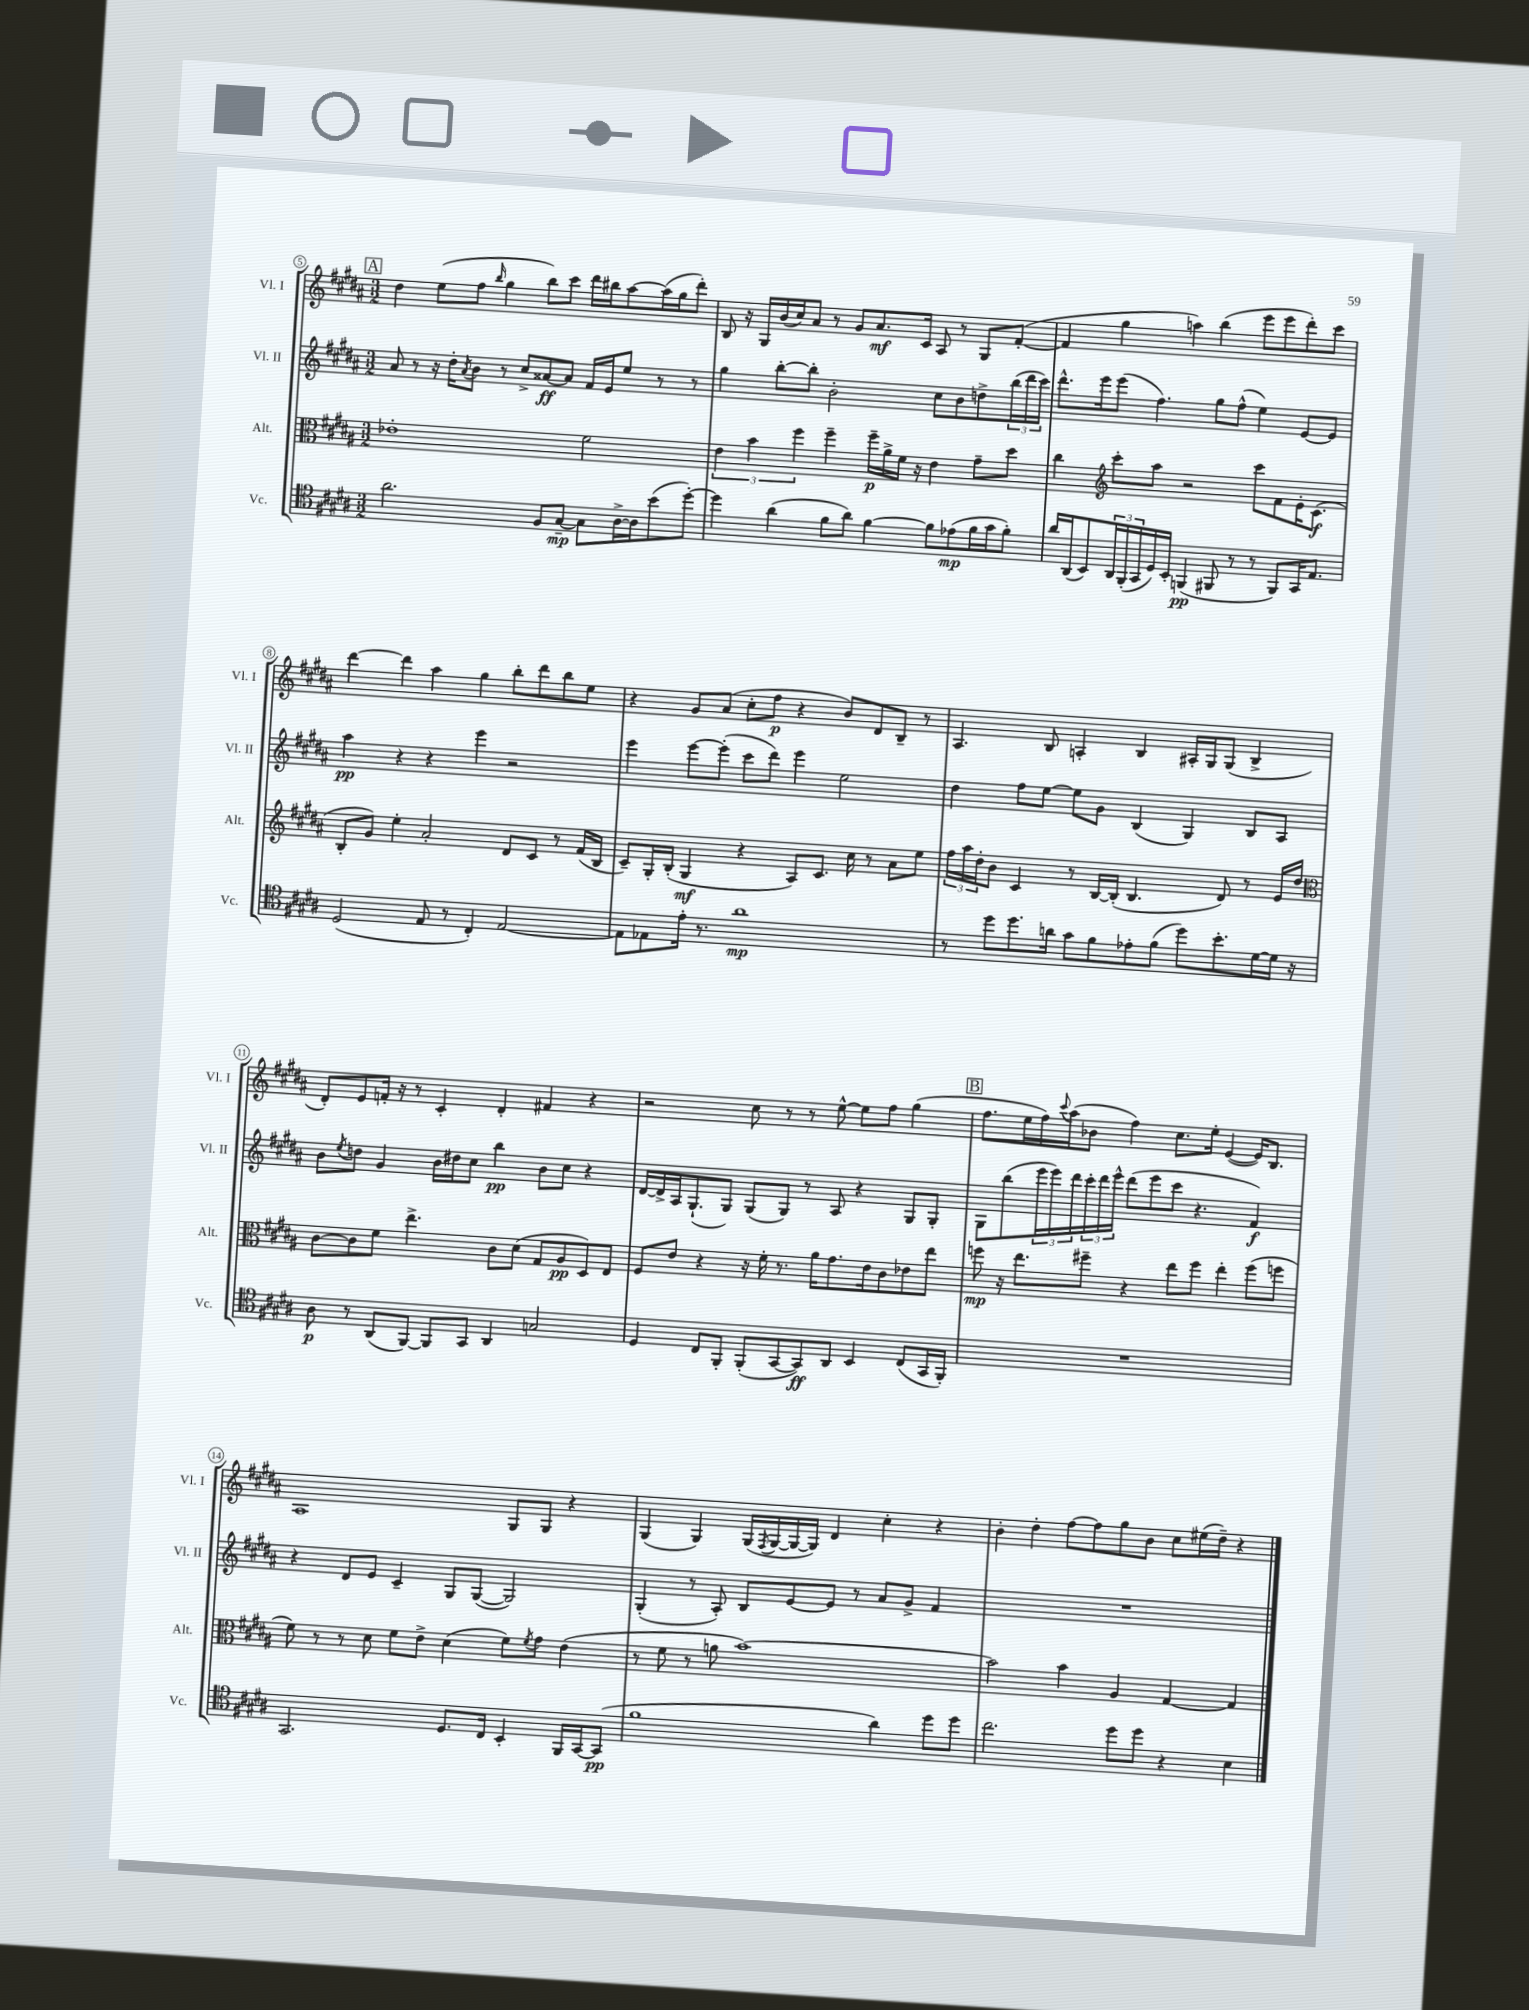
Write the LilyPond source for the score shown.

<<
\new StaffGroup <<
\new Staff = "s0" \with { instrumentName = "Vl. I" shortInstrumentName = "Vl. I" } {
    \clef treble \key b \major \numericTimeSignature \time 3/2
    \mark \markup { \box "A" } dis''4 e''8( fis''8 \grace { b''16 } gis''4 b''8) cis'''8 dis'''16 bis''16 ais''8~ ais''16( gis''16 dis'''8-.) |
    b8 r16 gis16 b'16( cis''16) ais'8 r8 gis'8 ais'8.\mf cis'16 ais8 r8 gis8 fis'8~-.( |
    fis'4 gis''4 a''4) b''4( e'''8 e'''8 dis'''8-.) cis'''8 |
    dis'''4~ dis'''4 ais''4 gis''4 b''8-. dis'''8 b''8 e''8 |
    r4 gis'8 ais'8( cis''8-. fis''8\p r4 b'8) dis'8 b8-- r8 |
    ais4. b8 a4-. b4 ais16-. gis16 gis8( b4-> |
    dis'8-.) e'8 f'16-. r16 r8 cis'4-. dis'4-. fis'4 r4 |
    r2 cis''8 r8 r8 e''8~-^ e''8 fis''8 gis''4( |
    \mark \markup { \box "B" } fis''8. e''16 fis''16) \appoggiatura { cis'''8 } ais''16( bes'8 fis''4) cis''8. e''16-. e'4~( e'16) b8. |
    ais1 gis8 gis8 r4 |
    gis4( gis4) gis16( \acciaccatura { fis8 } gis16~ gis16~ gis16) dis'4 cis''4-. r4 |
    b'4-. dis''4-. fis''8~ fis''8 gis''8 b'8 cis''8 eis''16( dis''16--) r4 \bar "|." |
}
\new Staff = "s1" \with { instrumentName = "Vl. II" shortInstrumentName = "Vl. II" } {
    \clef treble \key b \major \numericTimeSignature \time 3/2
    \mark \markup { \box "A" } ais'8 r8 r16 dis''16-. \acciaccatura { ais'8 } b'8 r8 cis''8-> aisis'8~\ff aisis'8 fis'16 e'16 e''8 r8 r8 |
    gis''4 b''8~-. b''8-. b'2-. cis''8 b'8 d''8-> \tuplet 3/2 { b''16( dis'''16 cis'''16) } |
    dis'''8.-^ e'''16 e'''8( fis''4.) gis''8 fis''8-^( e''4) e'8~ e'8 |
    ais''4\pp r4 r4 e'''4 r2 |
    e'''4 e'''8~ e'''8-.( cis'''8 dis'''8) e'''4 e''2 |
    dis''4 fis''8 e''8~ e''8 gis'8 b4( gis4) b8 ais8 |
    b'8 \acciaccatura { e''8 } d''8 gis'4 b'16 dis''16 cis''8 b''4\pp b'8 cis''8 r4 |
    dis'16~ dis'16-> ais16 gis8.-!( gis8) gis8( gis8) r8 ais8 r4 gis8 gis8-. |
    \mark \markup { \box "B" } gis8 b''8( \tuplet 3/2 { e'''16 e'''16) dis'''16 } \tuplet 3/2 { cis'''16-. dis'''16 e'''16-^ } dis'''8( e'''8 cis'''8 r4. fis'4\f) |
    r4 dis'8 e'8 cis'4-- gis8 gis8~( gis2) |
    gis4-.( r8 ais8-.) b8 e'8~ e'8 r8 ais'8 gis'8-> fis'4 |
    R1. \bar "|." |
}
\new Staff = "s2" \with { instrumentName = "Alt." shortInstrumentName = "Alt." } {
    \clef alto \key b \major \numericTimeSignature \time 3/2
    \mark \markup { \box "A" } ees'1-. fis'2 |
    \tuplet 3/2 { e'4 b'4 fis''4 } fis''4-- fis''16--\p ais'16-> fis'16 r16 e'4 gis'8-- dis''8 |
    cis''4 \clef treble cis'''8-. ais''8 r2 cis'''8 fis'8 e'16-. cis'8.\f( |
    b8-. gis'8) e''4-. ais'2-. dis'8 cis'8 r8 fis'16( b16 |
    cis'8--) gis16-. b16-.( gis4\mf r4 ais8) cis'8. cis''16 r8 ais'8 e''8 |
    \tuplet 3/2 { fis''16 ais''16 dis''16-. } b'8 cis'4 r8 b16~ b16-.( b4. dis'8) r8 e'16 dis''16 |
    \clef alto cis'8~ cis'8 fis'8 e''4.-> cis'8 dis'8( gis8 ais8\pp dis8) e8 |
    fis8 e'8 r4 r16 fis'16-. r8. ais'16 gis'8. e'16 cis'8 ees'8 e''8 |
    \mark \markup { \box "B" } f''8\mp r16 e''8. fis''8-- r4 e''8 fis''8 e''4-. fis''8( f''8 |
    fis'8) r8 r8 dis'8 fis'8 e'8-> dis'4( fis'8) \acciaccatura { fis'8 } gis'8 e'4( |
    r8 fis'8 r8 a'8 b'1~) |
    b'2 b'4 ais4 gis4~ gis4 \bar "|." |
}
\new Staff = "s3" \with { instrumentName = "Vc." shortInstrumentName = "Vc." } {
    \clef tenor \key b \major \numericTimeSignature \time 3/2
    \mark \markup { \box "A" } ais'2. fis8 gis8~--\mp gis8 ais16~-> ais16 b'8( dis''8~-.) |
    dis''4 ais'4( fis'8 ais'8) fis'4~ fis'8 ees'8\mp( fis'16 gis'16 fis'8-.) |
    ais'16 ais,16( b,8) \tuplet 3/2 { ais,16 fis,16-.( gis,16 } dis16) b,16-. f,4\pp( fis,8 r8 r8 fis,8) gis,16 e8. |
    dis2( e8 r8 cis4-.) e2~ |
    e8 ees8 e'16-. r8. ais'1\mp |
    r8 dis''8 dis''8. a'16 gis'8 fis'8 ees'8-. fis'8( dis''8) b'8.-. dis'16~ dis'16 r16 |
    ais8\p r8 ais,8( fis,8~) fis,8 gis,8 ais,4 g2 |
    dis4 cis8 fis,8-. fis,8-.( gis,8~ gis,8\ff) ais,8 b,4 cis8( gis,16 fis,16-.) |
    \mark \markup { \box "B" } R1. |
    gis,2. dis8. cis16 b,4-. fis,16 gis,16~ gis,8\pp( |
    fis'1 ais'4) dis''8 dis''8 |
    cis''2. dis''8 dis''8 r4 b4 \bar "|." |
}
>>
>>
\layout { \context { \Score currentBarNumber = #5 \override BarNumber.stencil = #(make-stencil-circler 0.1 0.3 ly:text-interface::print) } }
